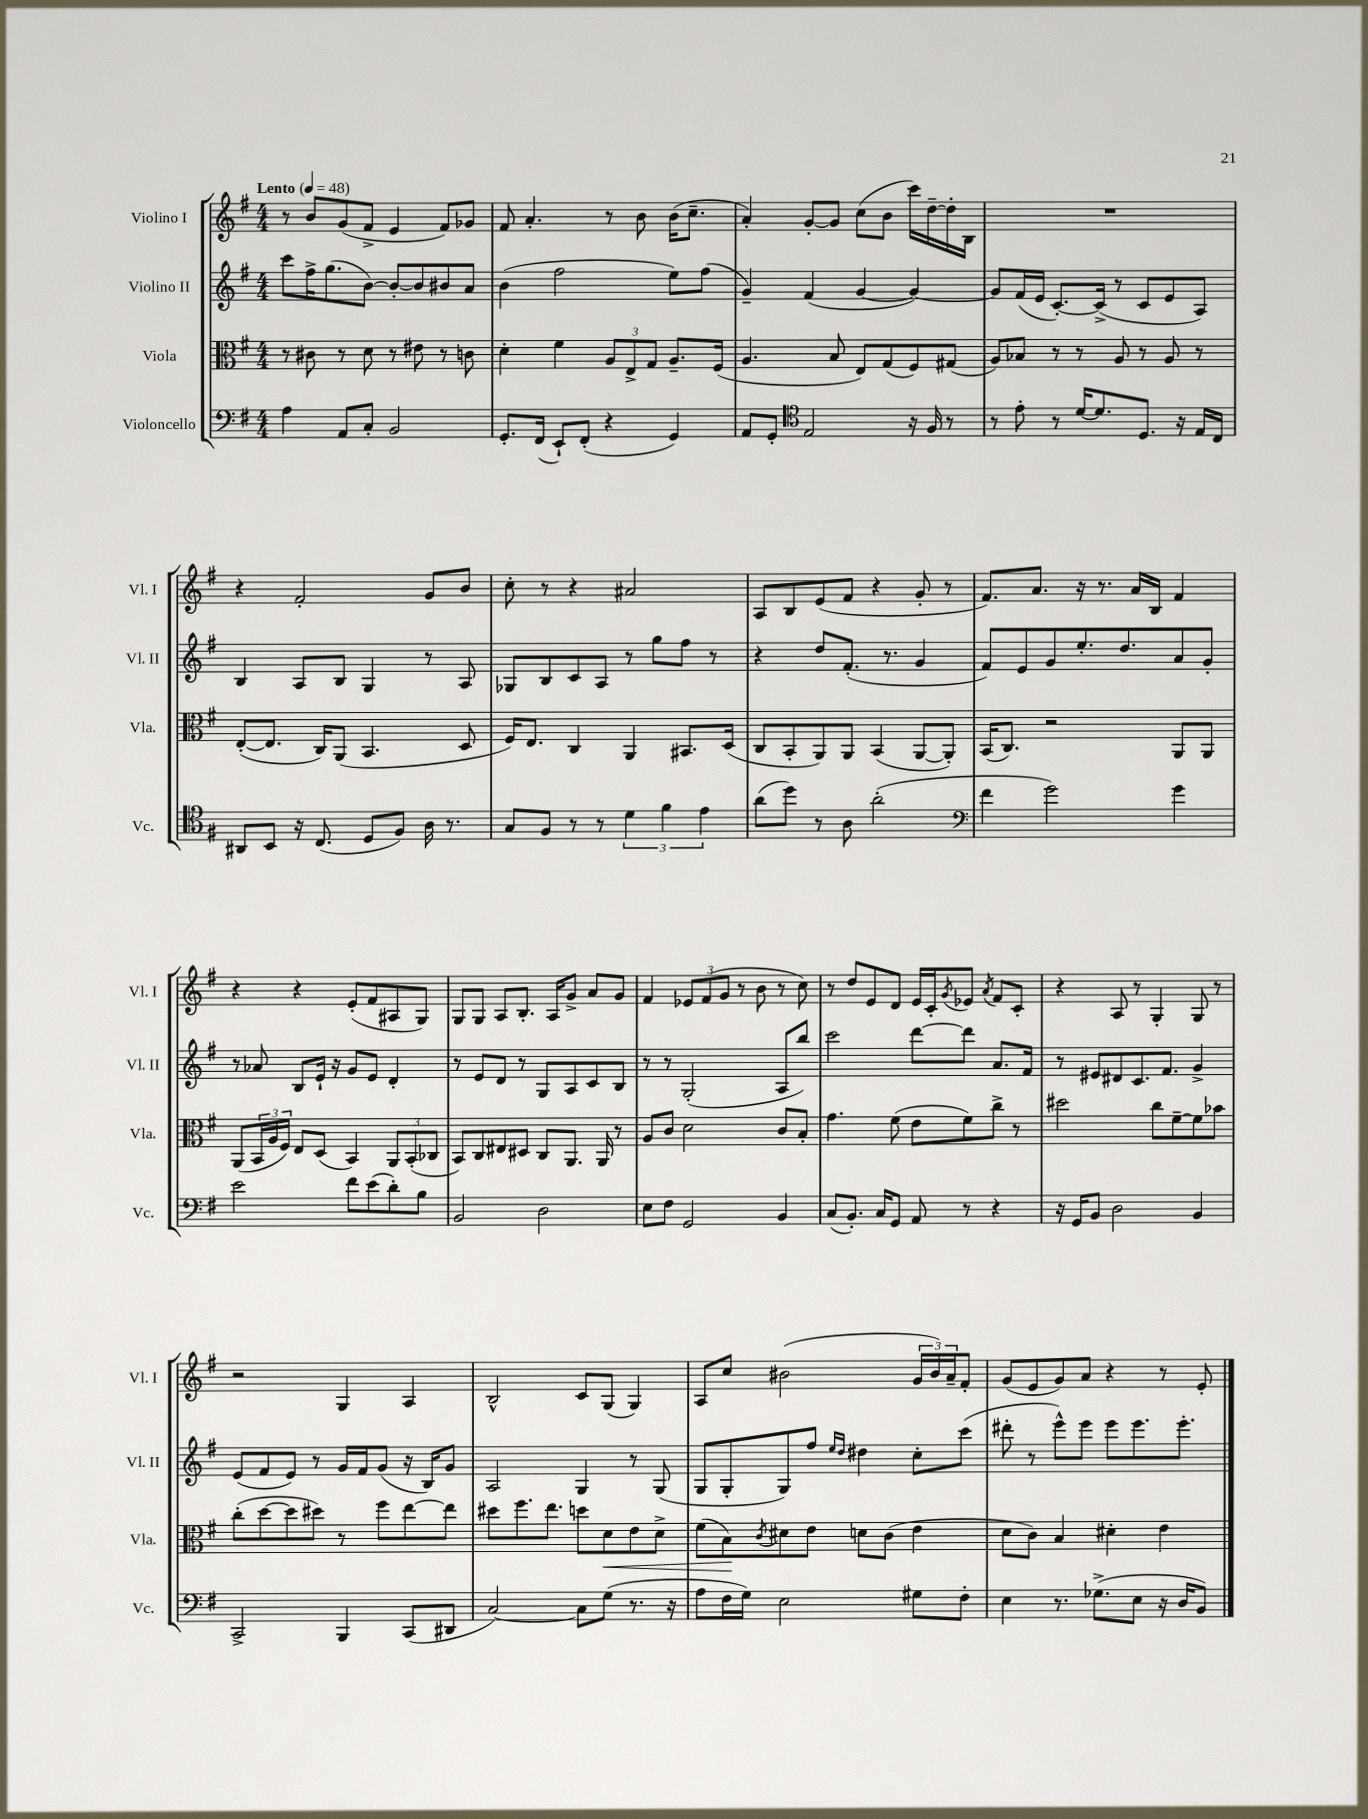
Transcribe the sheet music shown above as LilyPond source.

<<
\new StaffGroup <<
\new Staff = "s0" \with { instrumentName = "Violino I" shortInstrumentName = "Vl. I" } {
    \clef treble \key g \major \numericTimeSignature \time 4/4 \tempo "Lento" 4 = 48
    r8 b'8 g'8( fis'8-> e'4 fis'8) ges'8 |
    fis'8 a'4.-. r8 b'8 b'16( c''8.-- |
    a'4-.) g'8~-. g'8 c''8( b'8 c'''16) d''16~-- d''16-. b16 |
    R1 |
    r4 fis'2-. g'8 b'8 |
    c''8-. r8 r4 ais'2 |
    a8 b8 e'8( fis'8 r4 g'8-. r8 |
    fis'8.) a'8. r16 r8. a'16 b16 fis'4 |
    r4 r4 e'8-.( fis'8 ais8 g8) |
    g8 g8 a8 b8.-. a16 g'8-> a'8 g'8 |
    fis'4 \tuplet 3/2 { ees'8 fis'8( g'8 } r8 b'8 r8 c''8) |
    r8 d''8 e'8 d'8 e'16 c'16-. \acciaccatura { g'8 } ees'8 \acciaccatura { a'8 } fis'8 c'8-. |
    r4 a8 r8 g4-. g8 r8 |
    r2 g4 a4 |
    b2-^ c'8 g8( g4) |
    a8 c''8 bis'2( \tuplet 3/2 { g'16 bis'16) a'16-- } fis'8-. |
    g'8( e'8 g'8) a'8 r4 r8 e'8-. \bar "|." |
}
\new Staff = "s1" \with { instrumentName = "Violino II" shortInstrumentName = "Vl. II" } {
    \clef treble \key g \major \numericTimeSignature \time 4/4
    c'''8 fis''16-> g''8.( b'8~) b'8~-. b'8 bis'8 a'8 |
    b'4( fis''2 e''8) fis''8( |
    g'4--) fis'4( g'4~ g'4~) |
    g'8 fis'16( e'16 c'8.~-.) c'16->( r8 c'8 e'8 a8) |
    b4 a8 b8 g4 r8 a8 |
    ges8 b8 c'8 a8 r8 g''8 fis''8 r8 |
    r4 d''8 fis'8.-.( r8. g'4 |
    fis'8) e'8 g'8 e''8.-. d''8. a'8 g'8-. |
    r8 aes'8 b8 e'16-! r16 g'8 e'8 d'4-. |
    r8 e'8 d'8 r8 g8 a8 c'8 b8 |
    r8 r8 g2-.( a8 b''8) |
    c'''2 d'''8~ d'''8 a'8. fis'16 |
    r8 eis'8 dis'8 c'8. fis'8. g'4-> |
    e'8( fis'8 e'8) r8 g'16 fis'16 g'8( r16 b16) g'8 |
    a2 g4 r8 g8( |
    g8 g8-. g8) fis''8 \grace { e''16 d''16 } dis''4 c''8-. c'''8( |
    dis'''8-. r8 e'''8-^) e'''8 e'''8 e'''8. e'''8.-. \bar "|." |
}
\new Staff = "s2" \with { instrumentName = "Viola" shortInstrumentName = "Vla." } {
    \clef alto \key g \major \numericTimeSignature \time 4/4
    r8 cis'8 r8 d'8 r8 eis'8 r8 c'8 |
    d'4-. fis'4 \tuplet 3/2 { a8 e8-> g8 } a8.-- fis16( |
    a4. b8 e8) g8( fis8) gis8( |
    a8) bes8 r8 r8 a8 r8 a8 r8 |
    e8~-.( e8. c16) a,8( b,4. d8 |
    fis16) e8. c4 a,4 bis,8. d16( |
    c8 b,8-. a,8) a,8 b,4( a,8~ a,8-.) |
    b,16( c8.) r2 a,8 a,8 |
    a,8( \tuplet 3/2 { b,16 a16 fis16) } e8 d8( b,4) \tuplet 3/2 { a,8 b,8-.( ces8 } |
    b,8) c8 eis8 dis8 c8 a,8. a,16 r8 |
    a8 c'8 d'2 c'8 b8-. |
    g'4. fis'8( e'8 fis'8) c''8-> r8 |
    dis''2 c''8 fis'8~-- fis'8 bes'8 |
    c''8-.( d''8~ d''8 dis''8) r8 fis''8 e''8~ e''8 |
    dis''8 fis''8. e''8. d''8 d'8\< e'8 d'8-> |
    fis'8( b8\!) \acciaccatura { c'8 } dis'8 e'8 d'8 c'8( e'4 |
    d'8 c'8) b4 dis'4-. e'4 \bar "|." |
}
\new Staff = "s3" \with { instrumentName = "Violoncello" shortInstrumentName = "Vc." } {
    \clef bass \key g \major \numericTimeSignature \time 4/4
    a4 a,8 c8-. b,2 |
    g,8.-. fis,16( e,8-!) fis,8-.( r4 g,4) |
    a,8 g,8-. \clef tenor e2 r16 fis16 r8 |
    r8 e'8-. r8 d'16~ d'8. d8. r16 e16 c16 |
    ais,8 b,8 r16 c8.( d8 fis8) a16 r8. |
    g8 fis8 r8 r8 \tuplet 3/2 { d'4 fis'4 e'4 } |
    a'8( d''8) r8 a8 a'2-.( |
    \clef bass fis'4 g'2) g'4 |
    e'2 fis'8 e'8( d'8-.) b8 |
    b,2 d2 |
    e8 fis8 g,2 b,4 |
    c8( b,8.-.) c16 g,8 a,8 r8 r4 |
    r16 g,16 b,8 d2 b,4 |
    c,2-> b,,4 c,8( dis,8 |
    c2~) c8 g8( r8. r16 |
    a8 fis16 g16) e2 gis8 fis8-. |
    e4 r8. ges8.->( e8 r16 d16 b,8) \bar "|." |
}
>>
>>
\layout { \context { \Score \remove "Bar_number_engraver" } }
